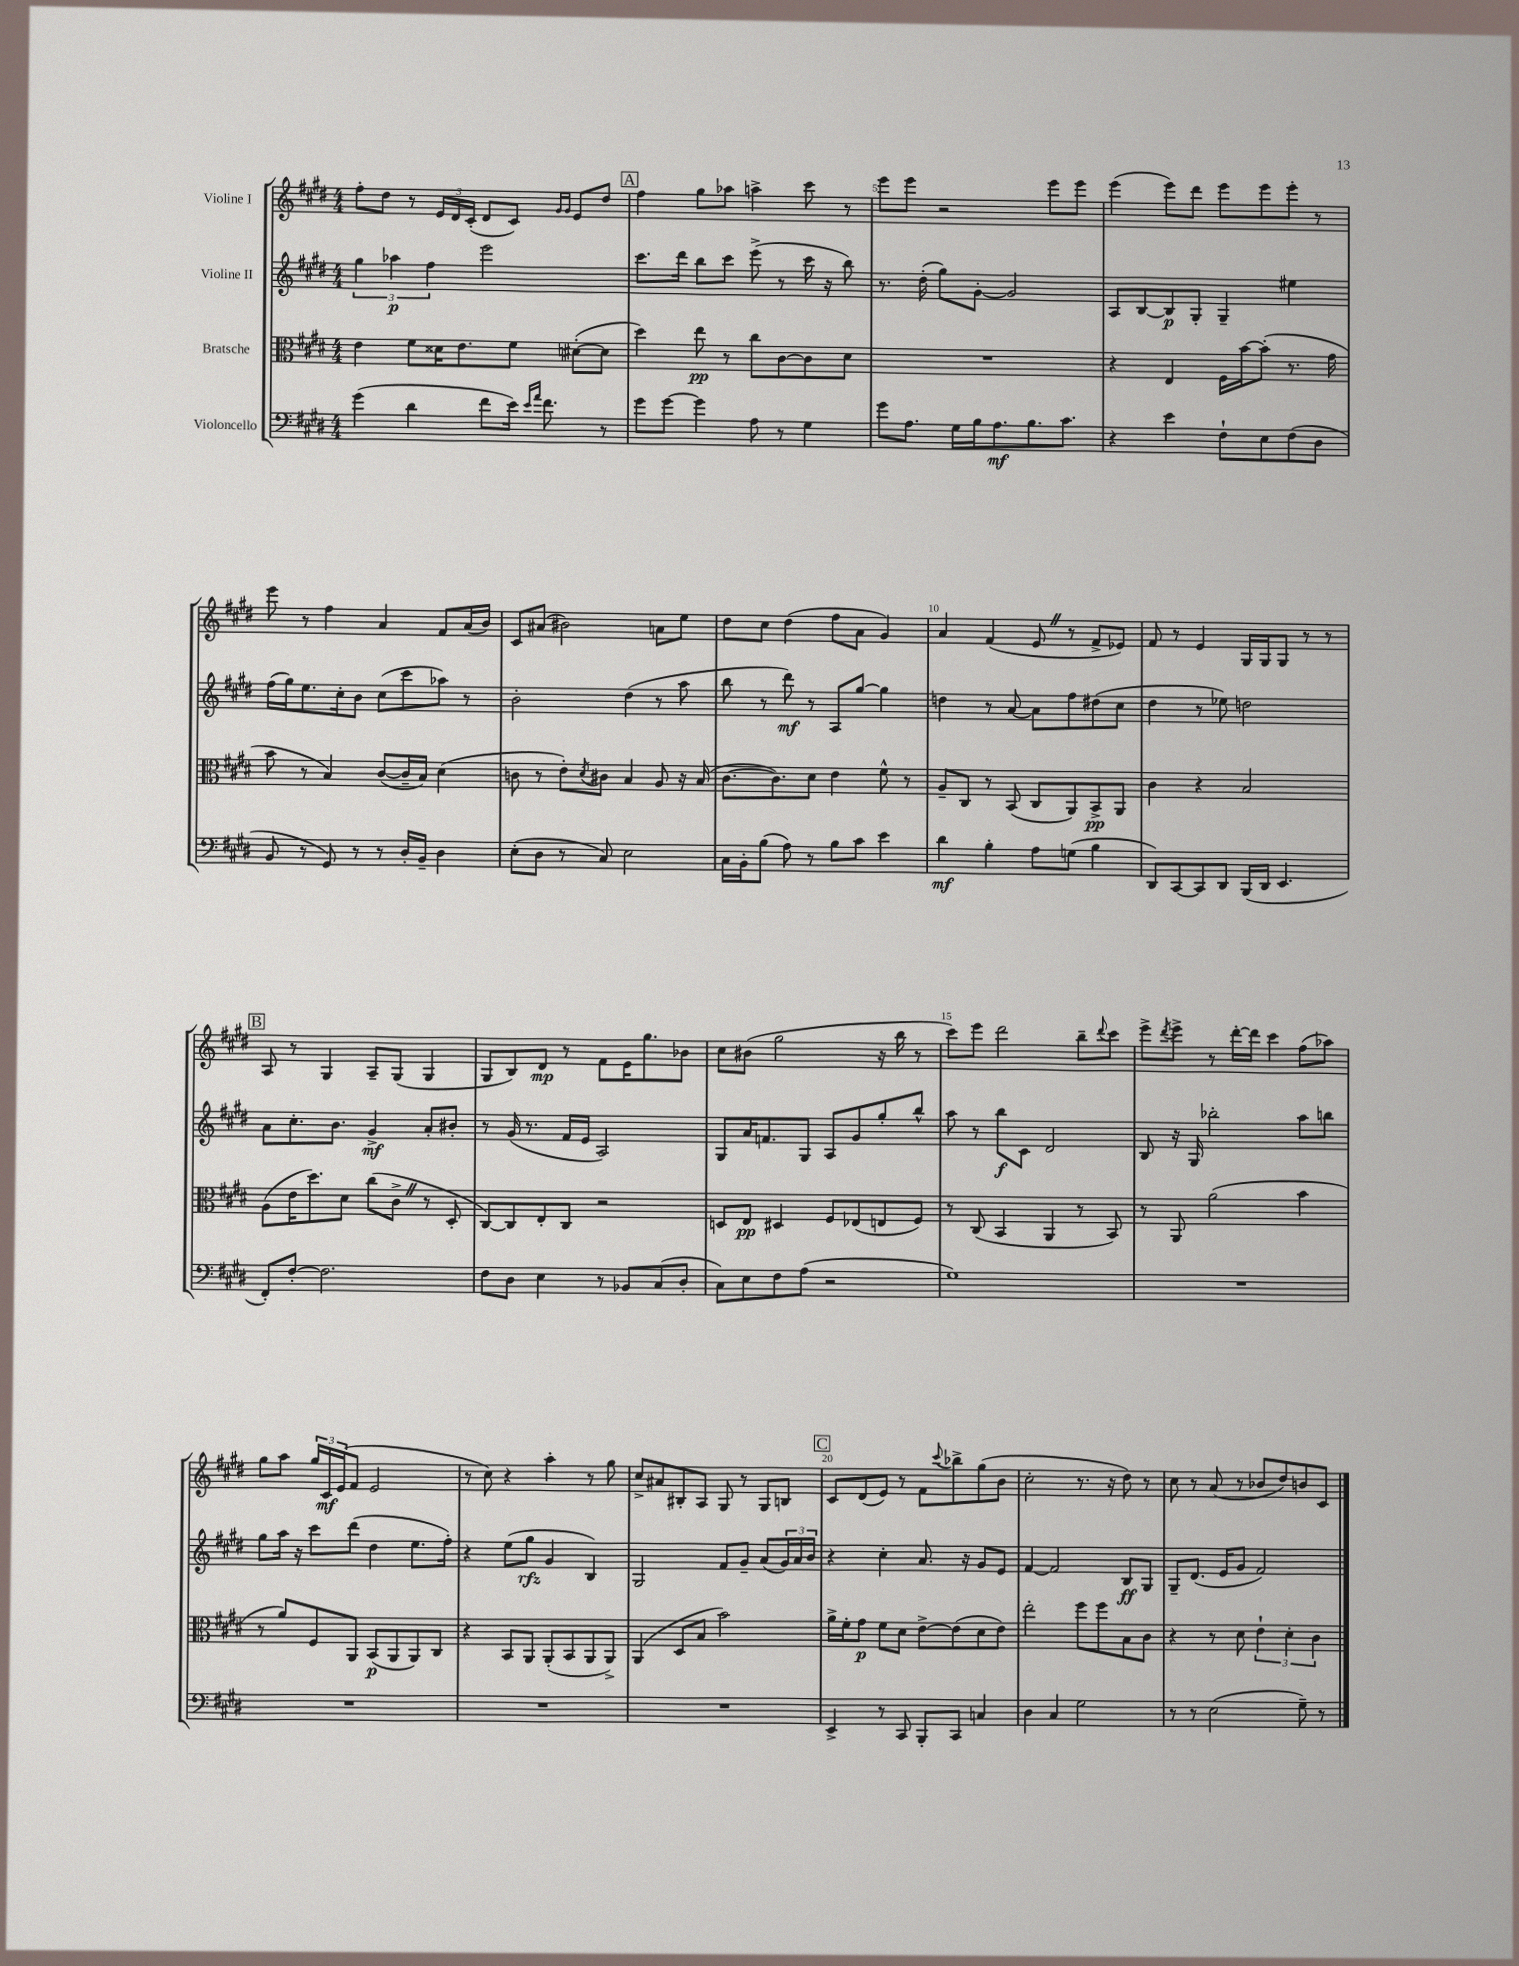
<<
\new StaffGroup <<
\new Staff = "s0" \with { instrumentName = "Violine I" } {
    \clef treble \key e \major \numericTimeSignature \time 4/4
    fis''8-. dis''8 r8 \tuplet 3/2 { e'16 dis'16 cis'16-.( } dis'8 cis'8) \grace { gis'16 gis'16 } e'8 dis''8 |
    \mark \markup { \box "A" } fis''4 gis''8 aes''8 a''4-> cis'''8 r8 |
    e'''8 e'''8 r2 e'''8 e'''8 |
    e'''4( e'''8) dis'''8 e'''8 e'''8 e'''8-. r8 |
    e'''8 r8 fis''4 a'4 fis'8 a'16( b'16) |
    cis'8 ais'8( bis'2) a'8 e''8 |
    dis''8 cis''8 dis''4( fis''8 a'8 gis'4) |
    a'4 fis'4( e'8 \once \override BreathingSign.text = \markup { \musicglyph "scripts.caesura.straight" } \breathe r8 fis'8-> ees'8) |
    fis'8 r8 e'4 gis16 gis16 gis8 r8 r8 |
    \mark \markup { \box "B" } a8 r8 gis4 a8-- gis8( gis4 |
    gis8 b8) dis'8\mp r8 fis'8 e'16 gis''8. bes'8 |
    cis''8 bis'8( gis''2 r16 b''16 r8 |
    cis'''8) e'''8 dis'''2 b''8-- \appoggiatura { dis'''8 } cis'''8 |
    e'''8-> \acciaccatura { dis'''8 } e'''8-> r8 dis'''16~-. dis'''16 cis'''4 fis''8( aes''8) |
    gis''8 a''8 \tuplet 3/2 { gis''16 cis'16\mf e'16( } fis'8 e'2 |
    r8 cis''8) r4 a''4-. r8 gis''8 |
    cis''8-> ais'8 bis8-. a8 gis8 r8 gis8 b8 |
    \mark \markup { \box "C" } cis'8 dis'8( e'8) r8 fis'8 \appoggiatura { cis'''8 } bes''8-> gis''8( b'8 |
    cis''2-. r8. r16 dis''8) r8 |
    cis''8 r8 a'8( r8 bes'8 dis''8) b'8 cis'8 \bar "|." |
}
\new Staff = "s1" \with { instrumentName = "Violine II" } {
    \clef treble \key e \major \numericTimeSignature \time 4/4
    \tuplet 3/2 { gis''4 aes''4\p fis''4 } e'''2 |
    \mark \markup { \box "A" } cis'''8. dis'''16 b''8 cis'''8 e'''8->( r8 cis'''16 r16 b''8) |
    r8. dis''16-.( gis''8) gis'8~-. gis'2 |
    a8 b8~ b8\p gis8-. gis4-- eis''4 |
    fis''16( gis''16) e''8. cis''16-. b'8 cis''8( cis'''8 aes''8) r8 |
    b'2-. dis''4( r8 a''8 |
    b''8 r8 dis'''8\mf) r8 a8 gis''8~ gis''4 |
    d''4 r8 a'8~ a'8 fis''8 dis''8( cis''8 |
    dis''4 r8 ees''8) d''2 |
    \mark \markup { \box "B" } a'8 cis''8.-. b'8. gis'4->\mf a'8-. bis'8-. |
    r8 gis'16( r8. fis'16 e'16 a2) |
    gis8 a'16 f'8. gis8 a8 gis'8 gis''8-. b''8-^ |
    a''8 r8 b''8\f cis'8 dis'2 |
    b8 r16 gis16 bes''2-. a''8 b''8 |
    gis''8 a''16 r16 cis'''8 dis'''8( dis''4 e''8. fis''16-.) |
    r4 e''8( gis''8\rfz gis'4 b4) |
    gis2 fis'8 gis'8-- a'8( \tuplet 3/2 { gis'16) a'16 b'16 } |
    \mark \markup { \box "C" } r4 cis''4-. a'8. r16 gis'8 e'8 |
    fis'4~ fis'2 b8\ff gis8 |
    gis8-- dis'8.( e'16 gis'8 fis'2) \bar "|." |
}
\new Staff = "s2" \with { instrumentName = "Bratsche" } {
    \clef alto \key e \major \numericTimeSignature \time 4/4
    e'4 fis'8 disis'16 e'8. fis'8 dis'8~-.( dis'8 |
    \mark \markup { \box "A" } dis''4) e''8\pp r8 cis''8 cis'8~ cis'8 dis'8 |
    R1 |
    r4 e4 fis16 b'16~ b'8-.( r8. gis'16 |
    b'8 r8 b4) cis'8~( cis'16-- b16) dis'4( |
    c'8 r8 e'8-.) \acciaccatura { dis'8 } cis'8 b4 a8 r16 b16( |
    cis'8.~ cis'8.) dis'8 e'4 fis'8-^ r8 |
    a8-- cis8 r8 b,8( cis8 a,8) b,8->\pp a,8 |
    cis'4 r4 b2 |
    \mark \markup { \box "B" } a8( e'16 dis''8.) dis'8 cis''8( cis'8-> \once \override BreathingSign.text = \markup { \musicglyph "scripts.caesura.straight" } \breathe r8 dis8-. |
    cis8~) cis8 e8-. cis8 r2 |
    d8 e8\pp dis4 fis8 ees8( e8 fis8) |
    r8 cis8( b,4 a,4 r8 b,8) |
    r8 a,8 a'2( b'4 |
    r8 a'8) fis8 a,8 b,8\p( a,8 a,8) cis8 |
    r4 b,8 a,8 a,8-.( b,8 a,8 a,8->) |
    a,4( dis8 b8 b'2) |
    \mark \markup { \box "C" } a'16-> fis'16-. gis'8\p fis'8 dis'8 e'8~-> e'8( dis'8 e'8) |
    e''2-. fis''8 fis''8 b8 cis'8 |
    r4 r8 dis'8 \tuplet 3/2 { e'4-! dis'4-. cis'4 } \bar "|." |
}
\new Staff = "s3" \with { instrumentName = "Violoncello" } {
    \clef bass \key e \major \numericTimeSignature \time 4/4
    gis'4( dis'4 fis'8 e'16) \grace { e'16 a'16 } fis'8. r8 |
    \mark \markup { \box "A" } gis'8 gis'8~ gis'4 a8 r8 gis4 |
    gis'8 a8. gis16 b16 a8.\mf b8. cis'8. |
    r4 e'4 fis8-! e8 fis8( dis8 |
    b,8 r8 gis,8) r8 r8 dis16-. b,16-- dis4 |
    e8-.( dis8 r8 cis8) e2 |
    cis16 b,16-. b8( a8) r8 b8 cis'8 e'4 |
    dis'4\mf b4-. a8 g8( b4 |
    dis,8) cis,8~ cis,8 dis,8 b,,16( dis,16 e,4. |
    \mark \markup { \box "B" } fis,8-.) fis8~-. fis2. |
    fis8 dis8 e4 r8 bes,8 cis8( dis8-. |
    cis8) e8 fis8 a8( r2 |
    gis1) |
    R1 |
    R1 |
    R1 |
    R1 |
    \mark \markup { \box "C" } e,4-> r8 cis,8 b,,8-. cis,8 c4 |
    dis4 cis4 gis2 |
    r8 r8 e2( gis8--) r8 \bar "|." |
}
>>
>>
\layout { \context { \Score currentBarNumber = #3 \override BarNumber.break-visibility = ##(#f #t #t) barNumberVisibility = #(every-nth-bar-number-visible 5) } }
